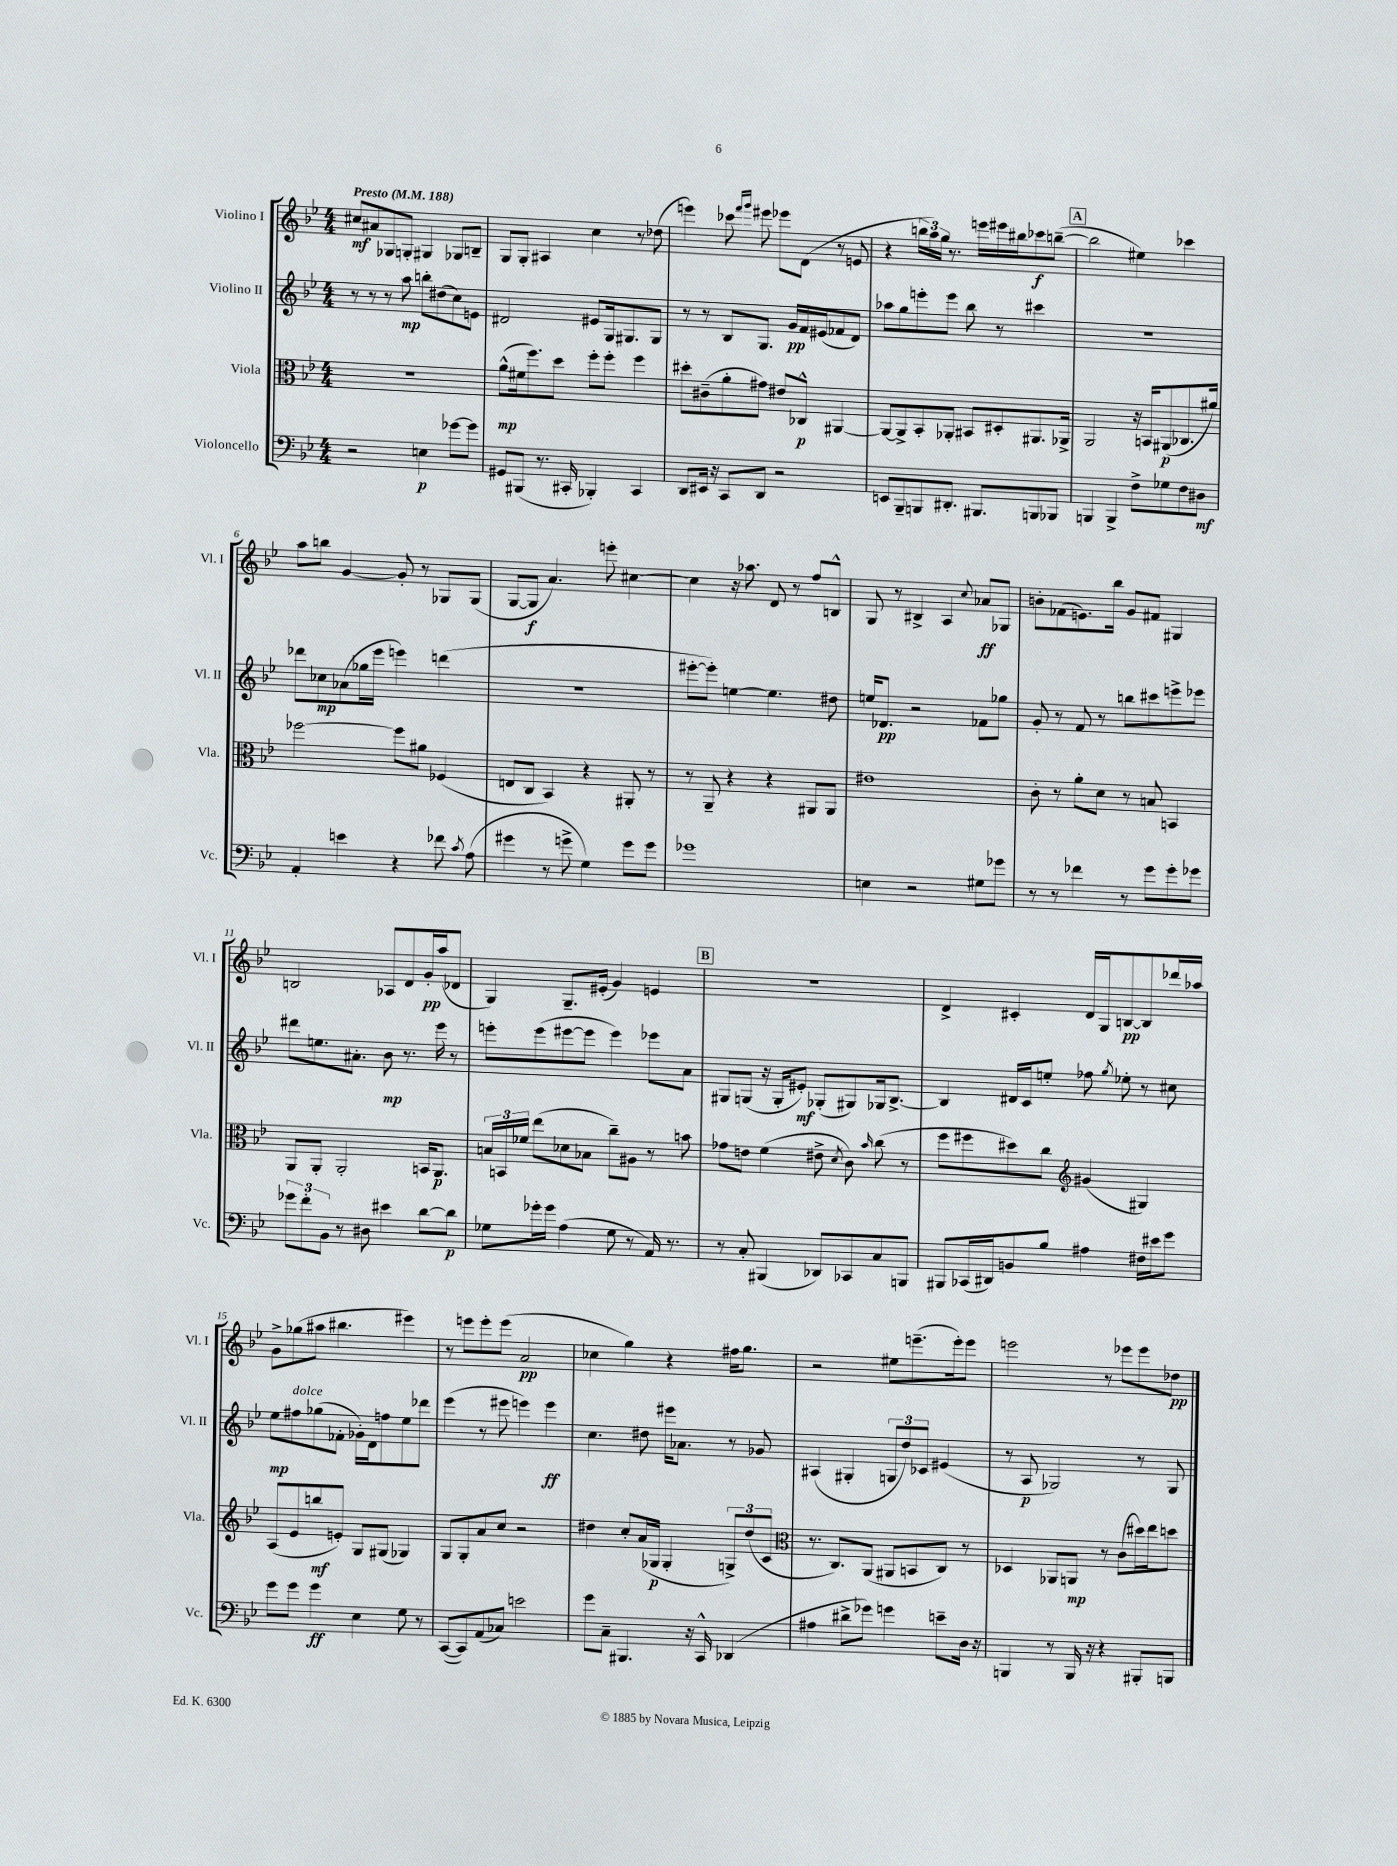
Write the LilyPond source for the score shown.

<<
\new StaffGroup <<
\new Staff = "s0" \with { instrumentName = "Violino I" shortInstrumentName = "Vl. I" } {
    \clef treble \key bes \major \numericTimeSignature \time 4/4 \tempo "Presto" 4 = 188
    \autoBeamOff cis''8[\mf ais'8 ges8 g8]-. gis4 ges8[ b8]-- |
    g8[ g8]-. ais4 c''4 r8 des''8( |
    e'''4) ces'''8 \grace { f'''16[ g'''16] } eis'''8 ees'''8[ d'8]( r8 e'8 |
    r4 \tuplet 3/2 { b''16[ a''16) g''16] } r8. e'''16[ eis'''16 bis''16 ces'''8\f b''8]~--( |
    \mark \markup { \box "A" } b''2 eis''4) ces'''4 |
    a''8[ b''8] g'4~ g'8-. r8 ges8[ ges8]( |
    g8[~ g8]\f a'4.) e'''8-. cis''4~ |
    cis''4 r16 aes''8. d'8 r8 f''8[ b8]-^ |
    g8 r8 bis4-> a4 \appoggiatura { c''8 } aes'8[\ff ges8] |
    b'8[-. fes'8( e'8.) bes''16] g'8[ fis'8] gis4 |
    b2 aes8[ d'8 g'16-.\pp a''16( des'8] |
    g4) g8.[-- eis'16]-.( g'4) e'4 |
    \mark \markup { \box "B" } R1 |
    d'4-> cis'4-. d'16[ g16 b8~\pp b8 des'''16 aes''16] |
    g'8[-> ges''8( ais''8] bis''4. eis'''4) |
    r8 e'''8[ e'''8-. e'''8]( a'2\pp |
    ces''4 g''4) r4 fis''16[ g''8.] |
    r2 eis''8[ e'''8.--( e'''16-.) e'''8] |
    e'''2 r8 ees'''8[ ees'''8 des''8]\pp \bar "|." |
}
\new Staff = "s1" \with { instrumentName = "Violino II" shortInstrumentName = "Vl. II" } {
    \clef treble \key bes \major \numericTimeSignature \time 4/4
    \autoBeamOff r8 r8 r8 a''8\mp b''8[-. dis''8( c''8) e'8] |
    dis'2 eis'8[ g16 gis8. gis8] |
    r8 r8 bes8[ g8.] g'16[\pp f'16 eis'16( fes'8 d'8]) |
    aes''8[ g''8 e'''8-. e'''8] bes''8 r8 cis'''4 |
    \mark \markup { \box "A" } R1 |
    des'''8[ ces''8\mp aes'8( ges''16 ees'''16] e'''4) d'''4( |
    r1 |
    eis'''8[~-. eis'''8]-.) e''4~ e''4. dis''8 |
    e''16[ des'8.]\pp r2 fes'8[ ges''8] |
    g'8-. r8 f'8 r8 b''8[ cis'''8 e'''8-> ees'''8] |
    dis'''8[ e''8. ais'8.]-. bes'8\mp r8. ees'''16 r8 |
    e'''8[-. e'''8( eis'''8~ eis'''8] eis'''4) ees'''8[ a'8] |
    \mark \markup { \box "B" } gis8[ g8]( r16 g16[-. eis'8]-.\mf) ges8[-.( gis8) ges16 bes8.]~-> |
    bes4 dis'16[ c'16 e''8]-. fes''8 \acciaccatura { g''8 } ees''8-. r8 cis''8 |
    ees''8[\mp fis''8^\markup { \italic "dolce" } ges''8( fes'8]-. ges'16[-.) d'16 f''8 ees''8 des'''8] |
    ees'''4( r8 eis'''8 e'''4) e'''4\ff |
    c''4. dis''8 eis'''16[ aes'8.] r8 ges'8 |
    ais4( gis4-. \tuplet 3/2 { g8[ d''8) ces'8] } eis'4( |
    r8 a8\p ges2) r8 ges8 \bar "|." |
}
\new Staff = "s2" \with { instrumentName = "Viola" shortInstrumentName = "Vla." } {
    \clef alto \key bes \major \numericTimeSignature \time 4/4
    \autoBeamOff r1 |
    a'8[-^\mp( fis'16 f''8.) d''8] f''8[-. f''8]-. f''4 |
    dis''8[-. cis'8--( a'8-. gis'8]) eis'8[ ces8]-^\p ais,4~ |
    ais,8[~ ais,8-> bes,8-. aes,8]-. bis,8[ dis8-. ais,8. aes,16]-> |
    \mark \markup { \box "A" } a,2 r16 b,16[ ais,8\p( ces8. ais'16]) |
    fes''2~ fes''8[ ais'8] fes4( |
    e8[ c8] bes,4) r4 ais,8-. r8 |
    r8 a,8-- r4 r4 ais,8[ ais,8] |
    eis'1 |
    c'8-. r8 a'8[-. d'8] r8 b8 b,4 |
    a,8[ a,8]-. a,2-. b,16[ a,8.]\p |
    \tuplet 3/2 { b16[ b,16 fes'16] } ees''8[( des'8 bes8] c''8[--) ais8] r8 b'8 |
    \mark \markup { \box "B" } ges'8[ e'8] f'4( eis'8-> \acciaccatura { d'8 } c'8) \grace { bes'16 } c''8( r8 |
    f''8[ fis''8 dis''8) c''8] \clef treble gis'4( gis4) |
    a8[( ees'8 b''8\mf e'8]-.) g8[ gis8]( ges4) |
    g8[ g8-. a'8 c''8] r2 |
    dis''4 c''8[-. a'16( ges16]\p ges4-. \tuplet 3/2 { g8[->) dis''8( c'8] } |
    \clef alto r8. c8.[) a,8]( ais,8[ b,8 c8]) r8 |
    des4 aes,8[ a,8]\mp r8 c'8[( dis''16) ees''16 d''8] \bar "|." |
}
\new Staff = "s3" \with { instrumentName = "Violoncello" shortInstrumentName = "Vc." } {
    \clef bass \key bes \major \numericTimeSignature \time 4/4
    \autoBeamOff r2 e4\p ges'8[~ ges'8] |
    gis,8[ bis,,8]( r8. cis,16-. bes,,4-.) cis,4 |
    d,8[ eis,16] r16 c,8[ d,8] r2 |
    e,8[ bes,,8-- b,,8 dis,8.]-. bis,,8.[ b,,8 bes,,8] |
    \mark \markup { \box "A" } b,,4 b,,4-> f8[-> ges8 f8 dis8]\mf |
    a,4-. e'4 r4 fes'8 \acciaccatura { c'8 } a8( |
    gis'4 r8 g'8-> g4) g'8[ g'8] |
    ges'1 |
    e4 r2 gis8[ ges'8] |
    r8 r8 fes'4 r8 g'8[ g'8-. ges'8] |
    \tuplet 3/2 { ges'8[ f'8-. bes,8] } r8 dis8 eis'4 d'8[~ d'8]\p |
    ges8[ ges'16-. ges'16] a4( ges8 r8 a,16) r8. |
    \mark \markup { \box "B" } r8 c8-. bis,,4( des,8[) ces,8 c8 b,,8] |
    bis,,8[ ces,16( dis,16) b,8 bes8] ais4 fis16[ eis'16 g'8] |
    g'8[ g'8] g'4\ff ees4 g8 r8 |
    c,8[~( c,8) a,8( ces8]) e'2 |
    g'8[ c8]-- bis,,4. r16 c,16-^ des,4( |
    ais4 dis'8[-> ges'8]) g'4 e'8[-- d16] r16 |
    b,,4 r8 b,,16 r16 r4 bis,,8[-. b,,8] \bar "|." |
}
>>
>>
